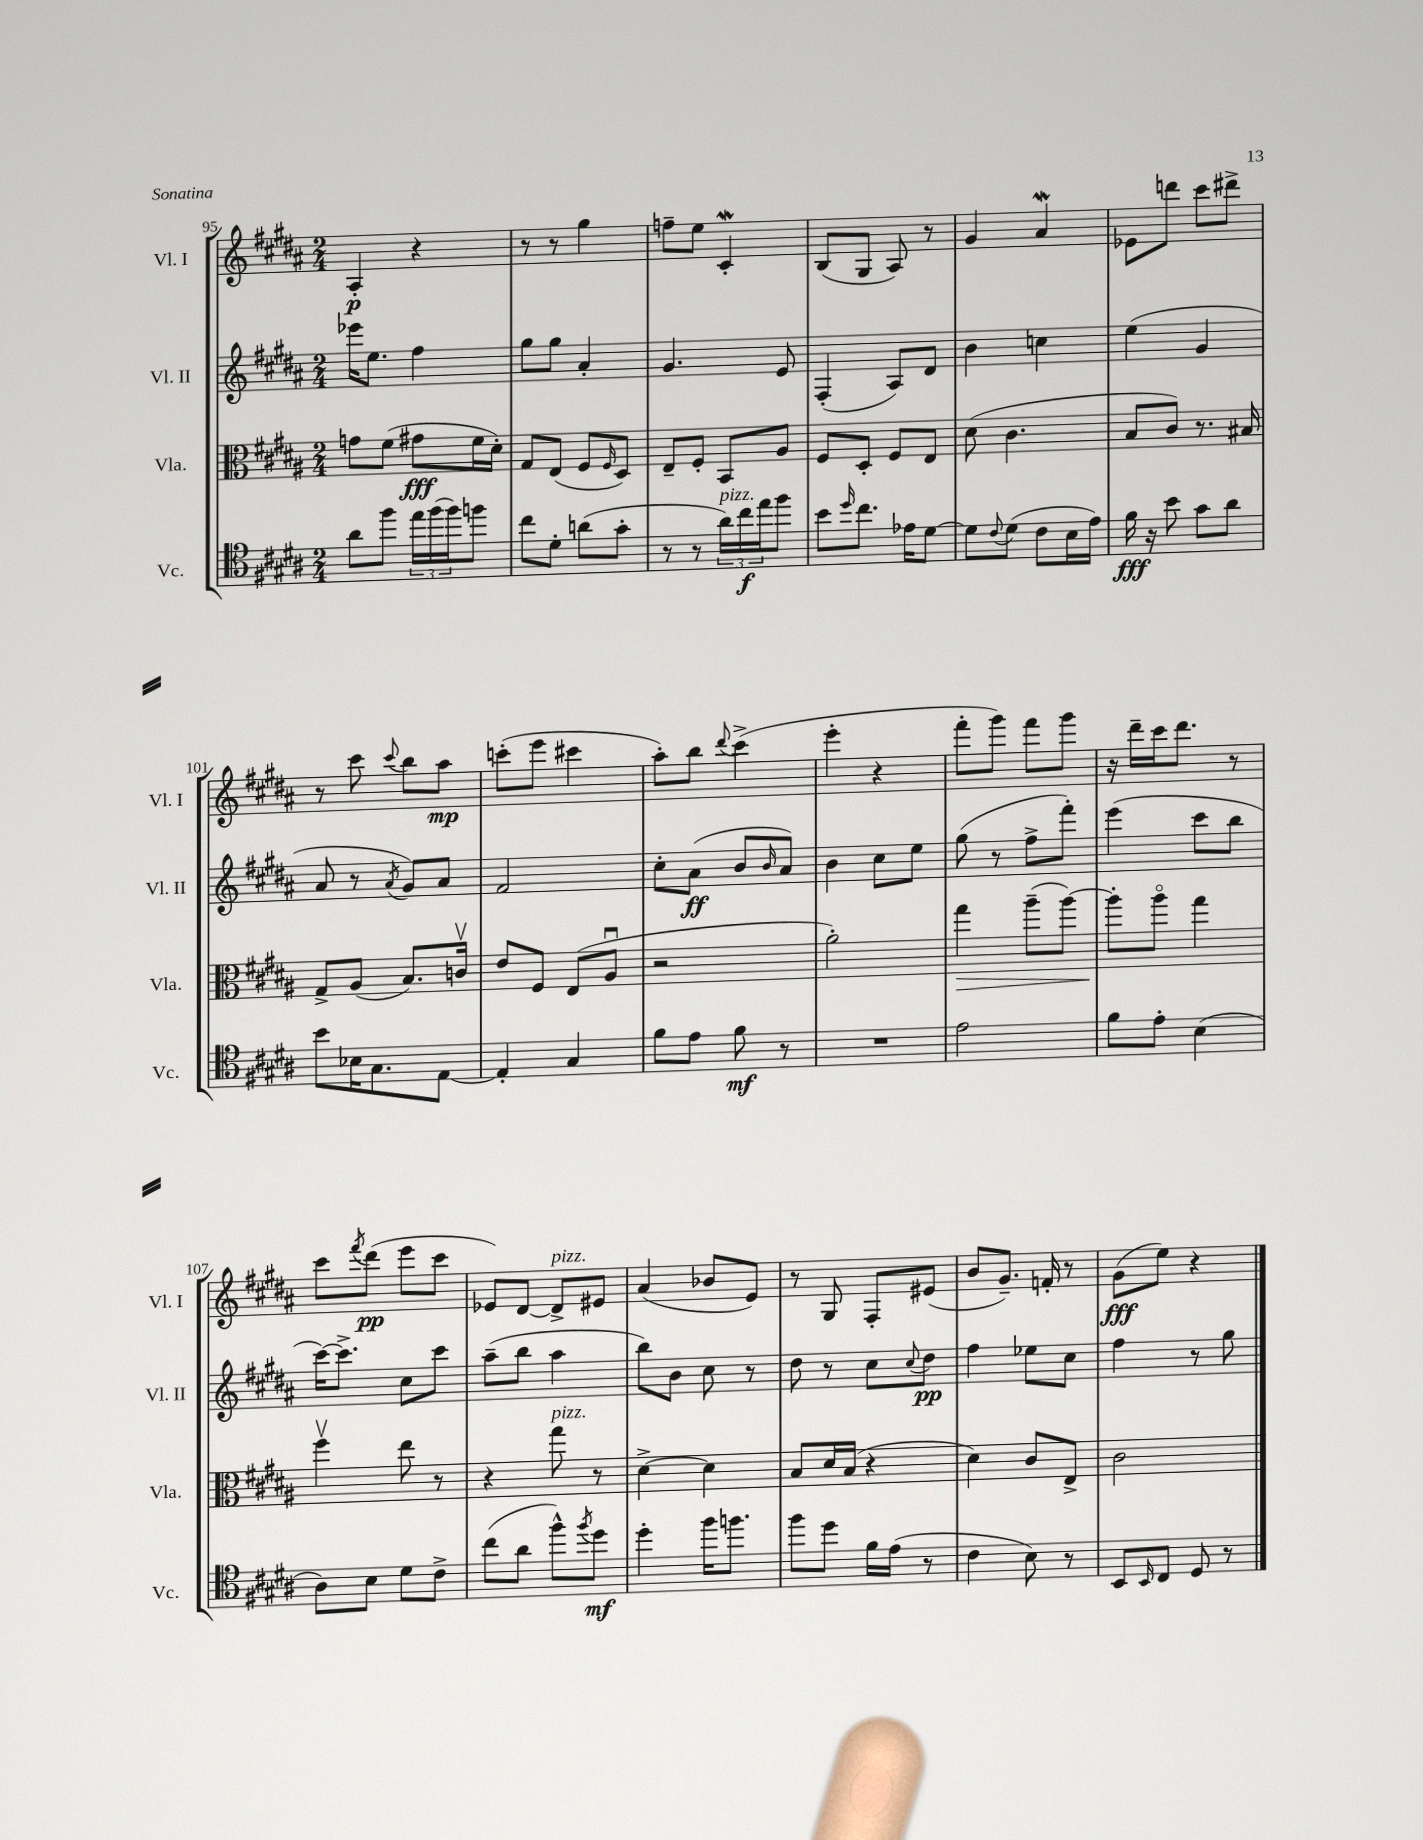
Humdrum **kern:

**kern	**dynam	**kern	**dynam	**kern	**dynam	**kern	**dynam
*part4	*part4	*part3	*part3	*part2	*part2	*part1	*part1
*staff4	*staff4	*staff3	*staff3	*staff2	*staff2	*staff1	*staff1
*I"Vc.	*	*I"Vla.	*	*I"Vl. II	*	*I"Vl. I	*
*I'Vc.	*	*I'Vla.	*	*I'Vl. II	*	*I'Vl. I	*
*clefC4	*	*clefC3	*	*clefG2	*	*clefG2	*
*k[f#c#g#d#a#]	*	*k[f#c#g#d#a#]	*	*k[f#c#g#d#a#]	*	*k[f#c#g#d#a#]	*
*M2/4	*	*M2/4	*	*M2/4	*	*M2/4	*
=95	=95	=95	=95	=95	=95	=95	=95
8a#\L	.	8gn\L	.	16eee-X\KL	.	4A#'/	p
.	.	.	.	8.ee\J	.	.	.
8ff#\J	.	(8f#\J	.	.	.	.	.
24ee\LL	.	8g#X\L	fff	4ff#\	.	4r	.
(24ff#\	.	.	.	.	.	.	.
24ff#\J)	.	.	.	.	.	.	.
8ffn\J	.	16f#\L	.	.	.	.	.
.	.	16d#'\JJ)	.	.	.	.	.
=96	=96	=96	=96	=96	=96	=96	=96
8cc#\L	.	8G#/L	.	8gg#\L	.	8r	.
8d#'\J	.	(8E/J	.	8gg#\J	.	8r	.
(8an\L	.	8F#/L	.	4a#'/	.	4gg#\	.
.	.	16qqF#/	.	.	.	.	.
8g#'\J	.	8D#/J)	.	.	.	.	.
=97	=97	=97	=97	=97	=97	=97	=97
8r	.	8E~/L	.	4.g#/	.	8ffn~\L	.
8r	.	8F#'/J	.	.	.	8ee\J	.
!LO:TX:a:i:t=pizz.	!	!	!	!	!	!	!
24a#\LL)	.	8BB/L	.	.	.	4c#W'/	.
24cc#\	f	.	.	.	.	.	.
24ee\J	.	.	.	.	.	.	.
8ff#\J	.	8A#/J	.	8e/	.	.	.
=98	=98	=98	=98	=98	=98	=98	=98
8b\L	.	8F#/L	.	(4F#'/	.	(8B/L	.
16qqdd#/	.	.	.	.	.	.	.
8.cc#\J	.	8D#'/J	.	.	.	8G#/J	.
.	.	8F#/L	.	8A#/L)	.	8A#/)	.
16e-X\KL	.	.	.	.	.	.	.
[8d#\J	.	8E/J	.	8d#/J	.	8r	.
=99	=99	=99	=99	=99	=99	=99	=99
8d#\L]	.	(8d#\	.	4b\	.	4g#/	.
8qqc#/	.	.	.	.	.	.	.
(8d#\J	.	4.c#\	.	.	.	.	.
8c#\L	.	.	.	4ccn\	.	4a#W/	.
16B\L	.	.	.	.	.	.	.
16e\JJ)	.	.	.	.	.	.	.
=100	=100	=100	=100	=100	=100	=100	=100
16f#\	fff	8B/L	.	(4ee\	.	8e-X\L	.
16r	.	.	.	.	.	.	.
8b\	.	8c#/J)	.	.	.	8dddn\J	.
8g#\L	.	8.r	.	4g#/	.	8ccc#\L	.
8a#\J	.	.	.	.	.	8ddd#X^\J	.
.	.	16B#X/	.	.	.	.	.
!!LO:LB:g=z
=101	=101	=101	=101	=101	=101	=101	=101
8b\L	.	8G#^/L	.	8a#/	.	8r	.
16B-X\K	.	(8A#/J	.	8r	.	8ccc#\	.
8.G#\	.	.	.	.	.	.	.
.	.	.	.	8qa#/	.	8qqccc#/	.
.	.	8.B/L)	.	8g#/L)	.	8bb\L	.
[8E\J	.	.	.	8a#/J	.	8aa#\J	mp
.	.	16cnv/Jk	.	.	.	.	.
=102	=102	=102	=102	=102	=102	=102	=102
4E'/]	.	8e/L	.	2f#/	.	(8cccn'\L	.
.	.	8F#/J	.	.	.	8eee\J	.
4G#/	.	(8E/L	.	.	.	4ccc#X\	.
.	.	8A#u/J	.	.	.	.	.
=103	=103	=103	=103	=103	=103	=103	=103
8f#\L	.	2r	.	8cc#'\L	.	8aa#'\L)	.
8e\J	.	.	.	(8a#\J	ff	8bb\J	.
.	.	.	.	.	.	8qqddd#/	.
8f#\	mf	.	.	8b/L	.	(4ccc#^\	.
.	.	.	.	16qqb/	.	.	.
8r	.	.	.	8a#/J)	.	.	.
=104	=104	=104	=104	=104	=104	=104	=104
2r	.	2a#'\)	.	4b\	.	4eee'\	.
.	.	.	.	8cc#\L	.	4r	.
.	.	.	.	8ee\J	.	.	.
=105	=105	=105	=105	=105	=105	=105	=105
!	!	!	!LO:HP:b	!	!	!	!
2e\	.	4gg#\	>	(8gg#\	.	8fff#'\L	.
.	.	.	.	8r	.	8ggg#\J)	.
.	.	(8aa#~\L	.	8ff#^\L	.	8fff#\L	.
.	.	[8aa#\J)	.	8fff#'\J)	.	8ggg#\J	.
=106	=106	=106	=106	=106	=106	=106	=106
8f#\L	.	8aa#'\L]	.	(4eee\	.	16r	.
.	.	.	.	.	.	16ddd#~\LL	.
8e'\J	.	8aa#\J	]	.	.	16ccc#\J	.
.	.	.	.	.	.	8.ddd#\J	.
(4B\	.	4gg#\	.	8ccc#\L	.	.	.
.	.	.	.	8bb\J	.	8r	.
!!LO:LB:g=z
=107	=107	=107	=107	=107	=107	=107	=107
8A#\L)	.	4ff#v\	.	[16ccc#\KL)	.	8ccc#\L	.
.	.	.	.	8.ccc#^\J]	.	.	.
.	.	.	.	.	.	8qfff#/	.
8B\J	.	.	.	.	.	(8ddd#\J	pp
8d#\L	.	8ee\	.	8cc#\L	.	8eee\L	.
8c#^\J	.	8r	.	8ccc#\J	.	8ccc#\J	.
=108	=108	=108	=108	=108	=108	=108	=108
(8cc#\L	.	4r	.	(8aa#~\L	.	8e-X/L)	.
8a#\J	.	.	.	8bb\J	.	[8d#/J	.
!	!	!	!	!	!	!LO:TX:a:i:t=pizz.	!
!	!	!LO:TX:a:i:t=pizz.	!	!	!	!	!
8ff#^^\L)	.	8gg#\	.	4aa#\	.	8d#^/L]	.
8qff#/	.	.	.	.	.	.	.
8dd#\J	mf	8r	.	.	.	8e#X/J	.
=109	=109	=109	=109	=109	=109	=109	=109
4dd#'\	.	[4d#^\	.	8bb\L)	.	(4a#/	.
.	.	.	.	8b\J	.	.	.
16ff#\KL	.	4d#\]	.	8cc#\	.	8b-X/L	.
8.ffn\J	.	.	.	.	.	.	.
.	.	.	.	8r	.	8e/J)	.
=110	=110	=110	=110	=110	=110	=110	=110
8ff#\L	.	8B/L	.	8dd#\	.	8r	.
8dd#\J	.	16d#/L	.	8r	.	8G#/	.
.	.	(16B/JJ	.	.	.	.	.
16f#\LL	.	4r	.	8cc#\L	.	8F#'/L	.
(16e\JJ	.	.	.	.	.	.	.
.	.	.	.	8qqcc#/	.	.	.
8r	.	.	.	8dd#\J	pp	(8e#X/J	.
=111	=111	=111	=111	=111	=111	=111	=111
4c#\	.	4d#\)	.	4ff#\	.	8b/L	.
.	.	.	.	.	.	8.g#~/J)	.
8B\)	.	8c#/L	.	8ee-X\L	.	.	.
.	.	.	.	.	.	16fn'/	.
8r	.	8E^/J	.	8cc#\J	.	8r	.
=112	=112	=112	=112	=112	=112	=112	=112
8BB/L	.	2c#\	.	4ff#\	.	(8g#\L	fff
16qqBB/	.	.	.	.	.	.	.
8C#/J	.	.	.	.	.	8ee\J)	.
8D#/	.	.	.	8r	.	4r	.
8r	.	.	.	8gg#\	.	.	.
==	==	==	==	==	==	==	==
*-	*-	*-	*-	*-	*-	*-	*-
